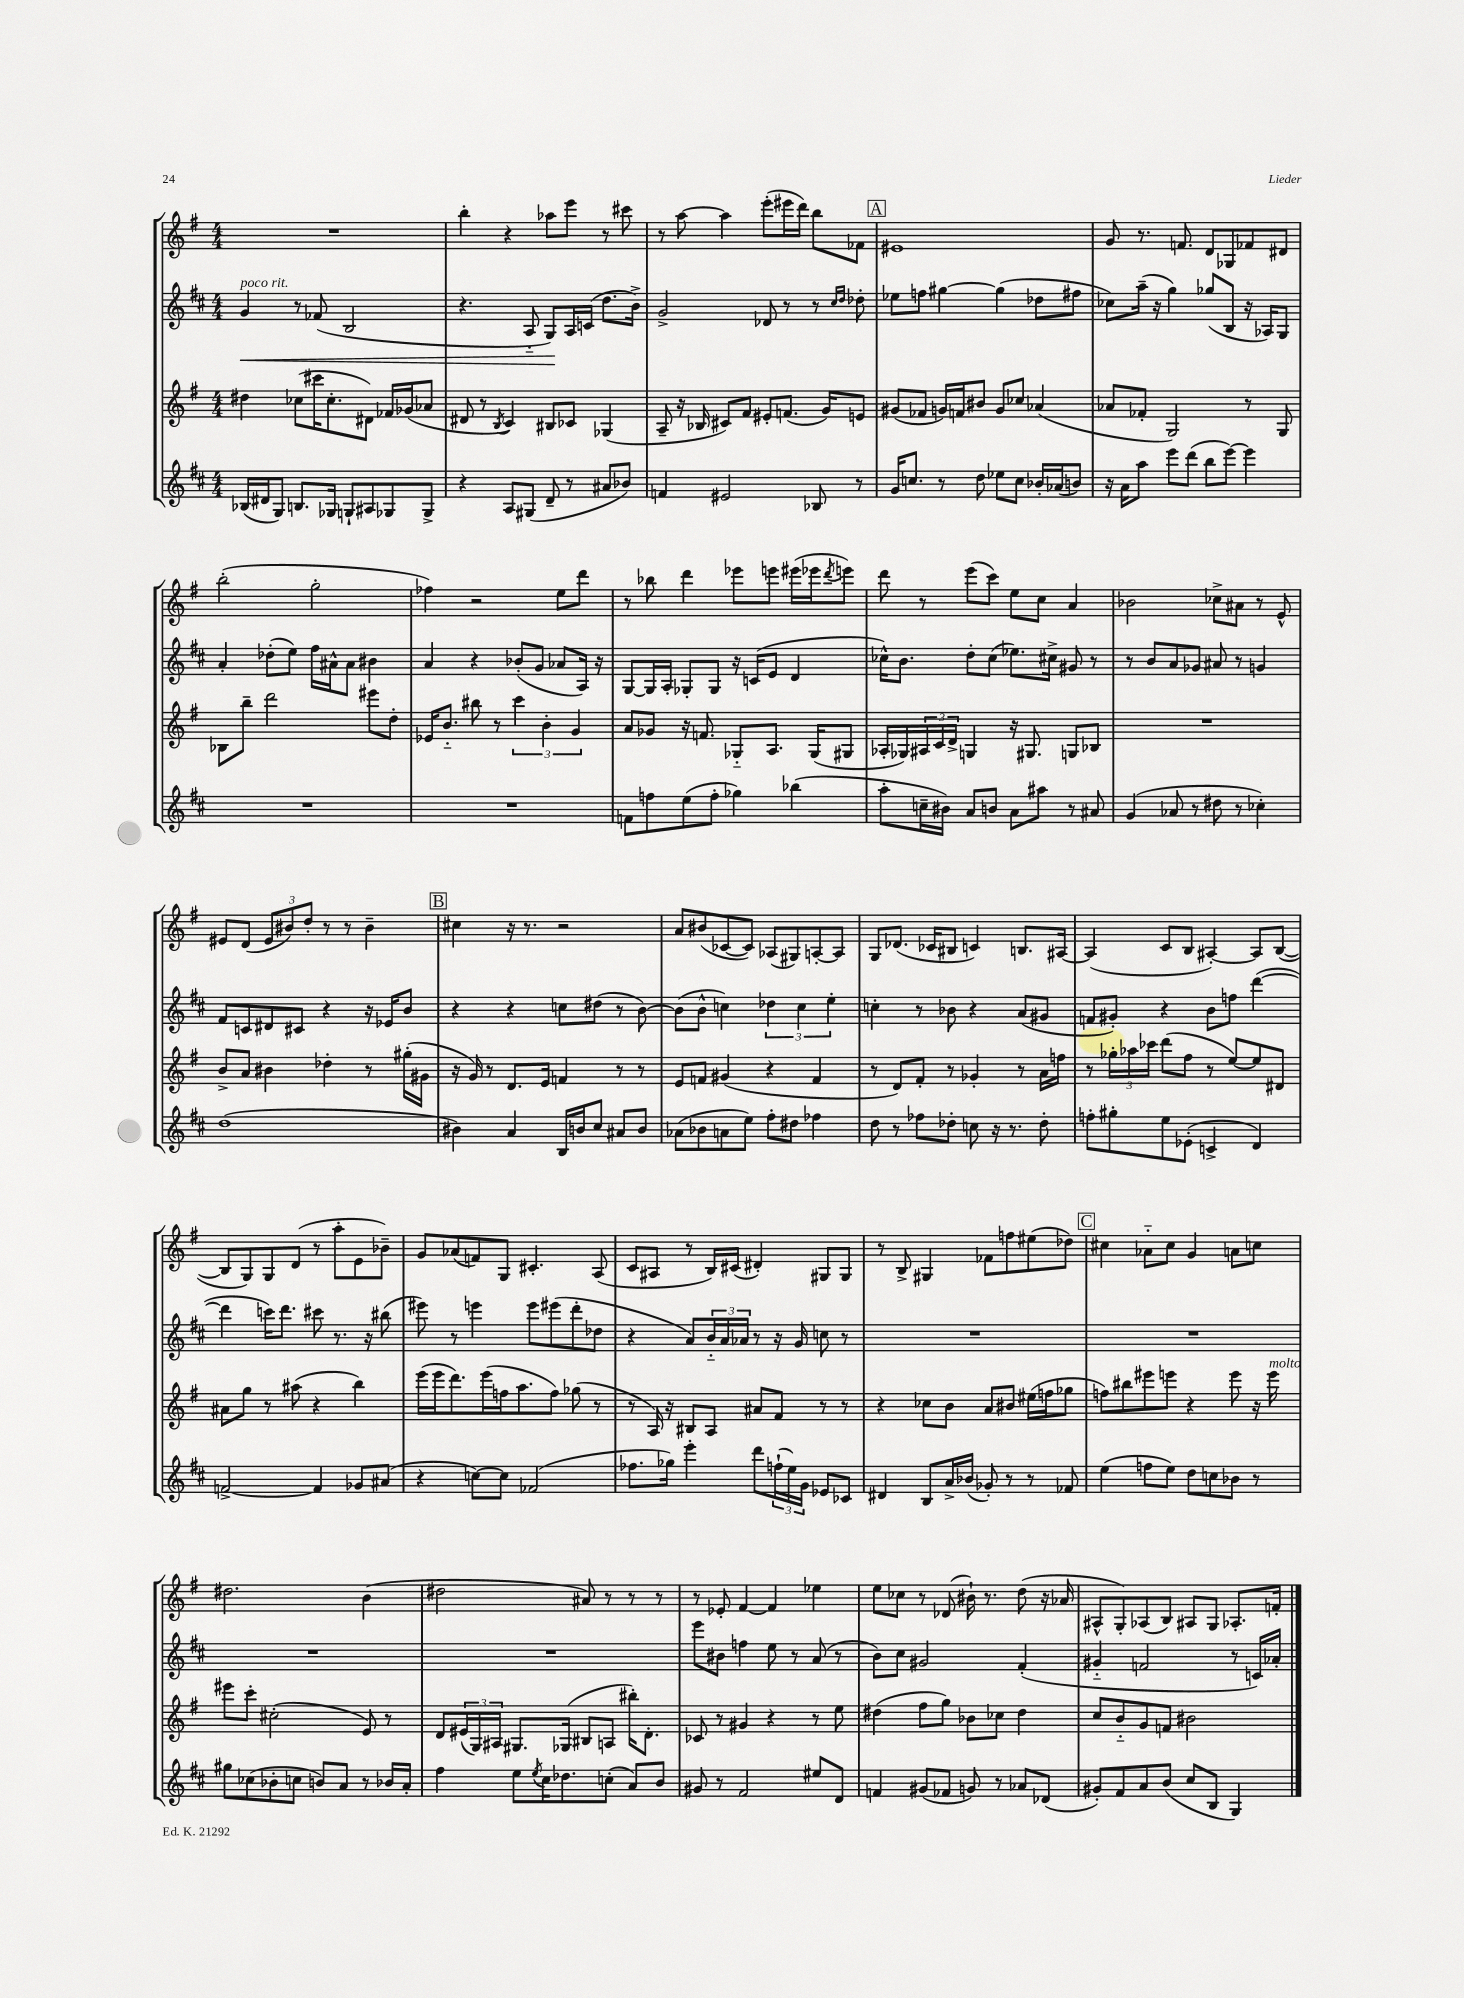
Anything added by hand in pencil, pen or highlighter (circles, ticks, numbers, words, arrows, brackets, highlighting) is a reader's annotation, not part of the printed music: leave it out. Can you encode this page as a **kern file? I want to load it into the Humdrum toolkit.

**kern	**kern	**kern	**kern
*staff4	*staff3	*staff2	*staff1
*clefG2	*clefG2	*clefG2	*clefG2
*k[f#c#]	*k[f#]	*k[f#c#]	*k[f#]
*M4/4	*M4/4	*M4/4	*M4/4
(16B-	4dd#	4g	1r
16d#	.	.	.
8G)	.	.	.
8.B	(8cc-	8r	.
.	16ccc#	(8f-	.
16G-	8.cc-'	.	.
8G`	.	2B	.
8A#	8d#)	.	.
8G-	16f-	.	.
.	(16g-	.	.
8G-^	8a-	.	.
=	=	=	=
4r	8d#	4.r	4bb'
.	8r	.	.
.	8qB	.	.
8A	4c)	.	4r
(8G#	.	8A'~	.
8d~	8B#	8G)	8aa-
8r	8c-	16A	8eee
.	.	(16c	.
8a#	(4G-	8.dd	8r
8b-)	.	.	8ccc#
.	.	16b^)	.
=	=	=	=
4f	8A~	2g^	8r
.	16r	.	[8aa
.	16B-	.	.
2e#	8c#)	.	4aa]
.	8f#	.	.
.	8e#'	8d-	(8eee'
.	(8.f	8r	16eee#
.	.	.	16ddd)
8B-	.	8r	8bb
.	16g)	.	.
.	.	16qqcc#	.
.	.	16qqdd	.
8r	8e	8dd-'	8f-
=	=	=	=
16g	(8g#	8ee-	1e#
8.cc	.	.	.
.	8f-	8ff	.
8r	16g)	[4gg#	.
.	16f	.	.
8dd	8b#	.	.
8ee-	8g	(4gg#]	.
8cc	8cc-	.	.
16b-'	(4a-	8dd-	.
(16a-	.	.	.
8b)	.	8ff#	.
=	=	=	=
16r	8a-	8cc-)	8g
16a	.	.	.
8aa	8f-'	(16aa~	8.r
.	.	16r	.
8eee	2G)	4gg)	.
.	.	.	8.f
(8ddd	.	.	.
8bb	.	(8gg-	8d
[8eee)	.	8B	8G-
4eee]	8r	16r	8f-
.	.	16A-)	.
.	8G	8G	8d#
=	=	=	=
1r	8B-	4a'	(2bb'
.	8bb~	.	.
.	2ddd	(8dd-'	.
.	.	8ee)	.
.	.	16ff#	2gg'
.	.	16a#^^	.
.	.	8a#	.
.	8eee#	4b#	.
.	8dd'	.	.
=	=	=	=
1r	16e-	4a	4ff-)
.	8.b'~	.	.
.	8bb#	4r	2r
.	8r	.	.
.	6ccc	(8b-'	.
.	.	8g	.
.	6b'	.	.
.	.	8a-	8ee
.	6g	.	.
.	.	16A)	8ddd
.	.	16r	.
=	=	=	=
8f	8a	[8G	8r
8ff	8g-	16G]	8bb-
.	.	16A'	.
(8ee	16r	8G-'	4ddd
.	8.f	.	.
8ff'	.	8G-	.
4gg-)	8G-'~	16r	8eee-
.	.	(16c	.
.	8.A	8e	8eee
(4bb-	.	4d	(16eee#
.	(16G-	.	16eee-
.	.	.	8qddd
.	8G#	.	8eee)
=	=	=	=
8aa'	16A-'	16cc-^^)	8ddd
.	16G-)	8.b	.
16cc~	24A#	.	8r
.	24c	.	.
16b#)	.	.	.
.	24d^	.	.
8a	4G	8dd'	(8eee
8b	.	(8cc-	8ccc)
8a	16r	8.ee-)	8ee
.	8.G#	.	.
8aa#	.	.	8cc
.	.	16cc#^	.
8r	8G	8g#	4a
8a#	8B-	8r	.
=	=	=	=
(4g	1r	8r	2b-
.	.	8b	.
8a-	.	8a	.
8r	.	8g-	.
8dd#	.	8a#	8cc-^
8r	.	8r	8a#
4cc-')	.	4g	8r
.	.	.	8e^^
=	=	=	=
(1dd	8b^	8f#	8e#
.	8a	8c	(8d
.	4b#	8d#	12e#
.	.	.	12b#)
.	.	8c#	.
.	.	.	12dd'
.	4dd-'	4r	8r
.	.	.	8r
.	8r	16r	4b#~
.	.	16e-	.
.	(16gg#'	8b	.
.	16g#	.	.
=	=	=	=
4b#)	16r	4r	4cc#
.	16g)	.	.
.	8r	.	.
4a	8.d	4r	16r
.	.	.	8.r
.	16e	.	.
16B	4f	8cc	2r
16b	.	.	.
8cc#	.	(8dd#	.
8a#	8r	8r	.
8b	8r	[8b)	.
=	=	=	=
(8a-	8e	(8b]	8a
8b-	8f	8b^^	(8b#
8a	(4g#	4cc)	[8c-
8ee)	.	.	8c-])
8ff#'	4r	6dd-	(8A-
8dd#	.	.	8G#)
.	.	6cc	.
4ff-	4f	.	[8A'
.	.	6ee'	.
.	.	.	8A]
=	=	=	=
8dd	8r	4cc'	8G
8r	8d)	.	(8.d-
8ff-	8f#'	8r	.
.	.	.	16c-
8dd-'	8r	8b-	8B#
8cc	4g-'	4r	4c)
16r	.	.	.
8.r	.	.	.
.	8r	(8a	8.B
8dd-'	16a	8g#	.
.	16ff	.	[16A#
=	=	=	=
8ff'	8r	8f	(4A#]
8gg#'	24gg-'	8g#')	.
.	24aa-	.	.
.	24ccc-	.	.
8ee	(8ddd	4r	8c
(8e-'	8ff#	.	8B
4c^	8r	8b	[4A#')
.	[8ee)	8ff	.
4d)	8ee]	([4ddd	8A#]
.	8d#	.	([8B
=	=	=	=
[2f^	8a#	4ddd]	8B]
.	8gg	.	8G)
.	8r	16ccc)	8G
.	.	8.ddd	.
.	(8aa#	.	(8d
4f]	4r	8ccc#	8r
.	.	8.r	8aa'
8g-	4bb)	.	8e
.	.	16r	.
(8a#	.	(8bb#	8b-~)
=	=	=	=
4r	(16eee	8eee#)	8g
.	16eee	.	.
.	8.ddd)	8r	(8a-
[8cc)	.	4eee	8f)
.	(16eee	.	.
8cc]	16ff	.	8G
.	8.aa	.	.
(2f-	.	8eee	4.c#'
.	8ff)	(8eee#	.
.	(8gg-	8ddd'	.
.	8r	8dd-	(8A
=	=	=	=
8.ff-	8r	4r	8c
.	16A)	.	8A#
16gg-)	16r	.	.
4eee'	8B#	8a)	8r
.	8A	24b'~	16B)
.	.	24a	.
.	.	.	(16c#
.	.	24a-	.
8ddd	8a#	8r	4d#')
(24ff`	8f#	16r	.
24ee)	.	.	.
.	.	16g	.
24g	.	.	.
8e-	8r	8cc	8G#
8c-	8r	8r	8G#
=	=	=	=
4d#	4r	1r	8r
.	.	.	8B^
8B	8cc-	.	4G#
16a^	8b	.	.
(16b-	.	.	.
8g-')	8a	.	8f-
8r	8b#	.	8ff
8r	(16ee#	.	(8ee#
.	16ff	.	.
8f-	8gg-	.	8dd-)
=	=	=	=
(4ee	8ff)	1r	4cc#
.	8bb#	.	.
8ff	8eee#	.	8a-'~
8ee)	8eee	.	8cc#
8dd	4r	.	4g
8cc	.	.	.
8b-	8eee	.	8a
8r	16r	.	8cc
.	16eee	.	.
=	=	=	=
8gg#	8eee#	1r	2.dd#
(8cc-	8ccc'	.	.
8b-'	(2cc#'	.	.
8cc	.	.	.
8b)	.	.	.
8a	.	.	.
8r	8e)	.	(4b
16b-	8r	.	.
16a'	.	.	.
=	=	=	=
4ff#	8d	1r	2dd#
.	(24e#	.	.
.	24G)	.	.
.	24A#	.	.
8ee	8.G#	.	.
8qee	.	.	.
16cc#	.	.	.
8.dd-	(16G-	.	.
.	8B#	.	8a#)
(8cc'	8A	.	8r
8a)	16bb#')	.	8r
.	8.d'	.	.
8b	.	.	8r
=	=	=	=
8g#	8c-	8eee	8r
8r	8r	8b#	8e-'
2f#	4g#	4ff	[4f#
.	4r	8ee	4f#]
.	.	8r	.
8ee#	8r	(8a	4ee-
8d	8ee	8r	.
=	=	=	=
4f	(4dd#	8b)	8ee
.	.	8cc#	8cc-
(8g#	8ff#	2g#	8r
8f-	8gg)	.	(8d-
8g)	8b-	.	16b#`)
.	.	.	8.r
8r	8cc-	.	.
8a-	4dd#	(4f#'	(8dd
(8d-	.	.	16r
.	.	.	16a-
=	=	=	=
8g#')	8cc	4g#'~	8A#^^
8f#	8b'~	.	8G')
8a	8g	2f	(8A-
(8b	8f	.	8B)
8cc#	2b#	.	8A#
8B	.	.	8G
4G)	.	8r	8.A-'
.	.	16c)	.
.	.	16a-'	16f'
==	==	==	==
*-	*-	*-	*-
